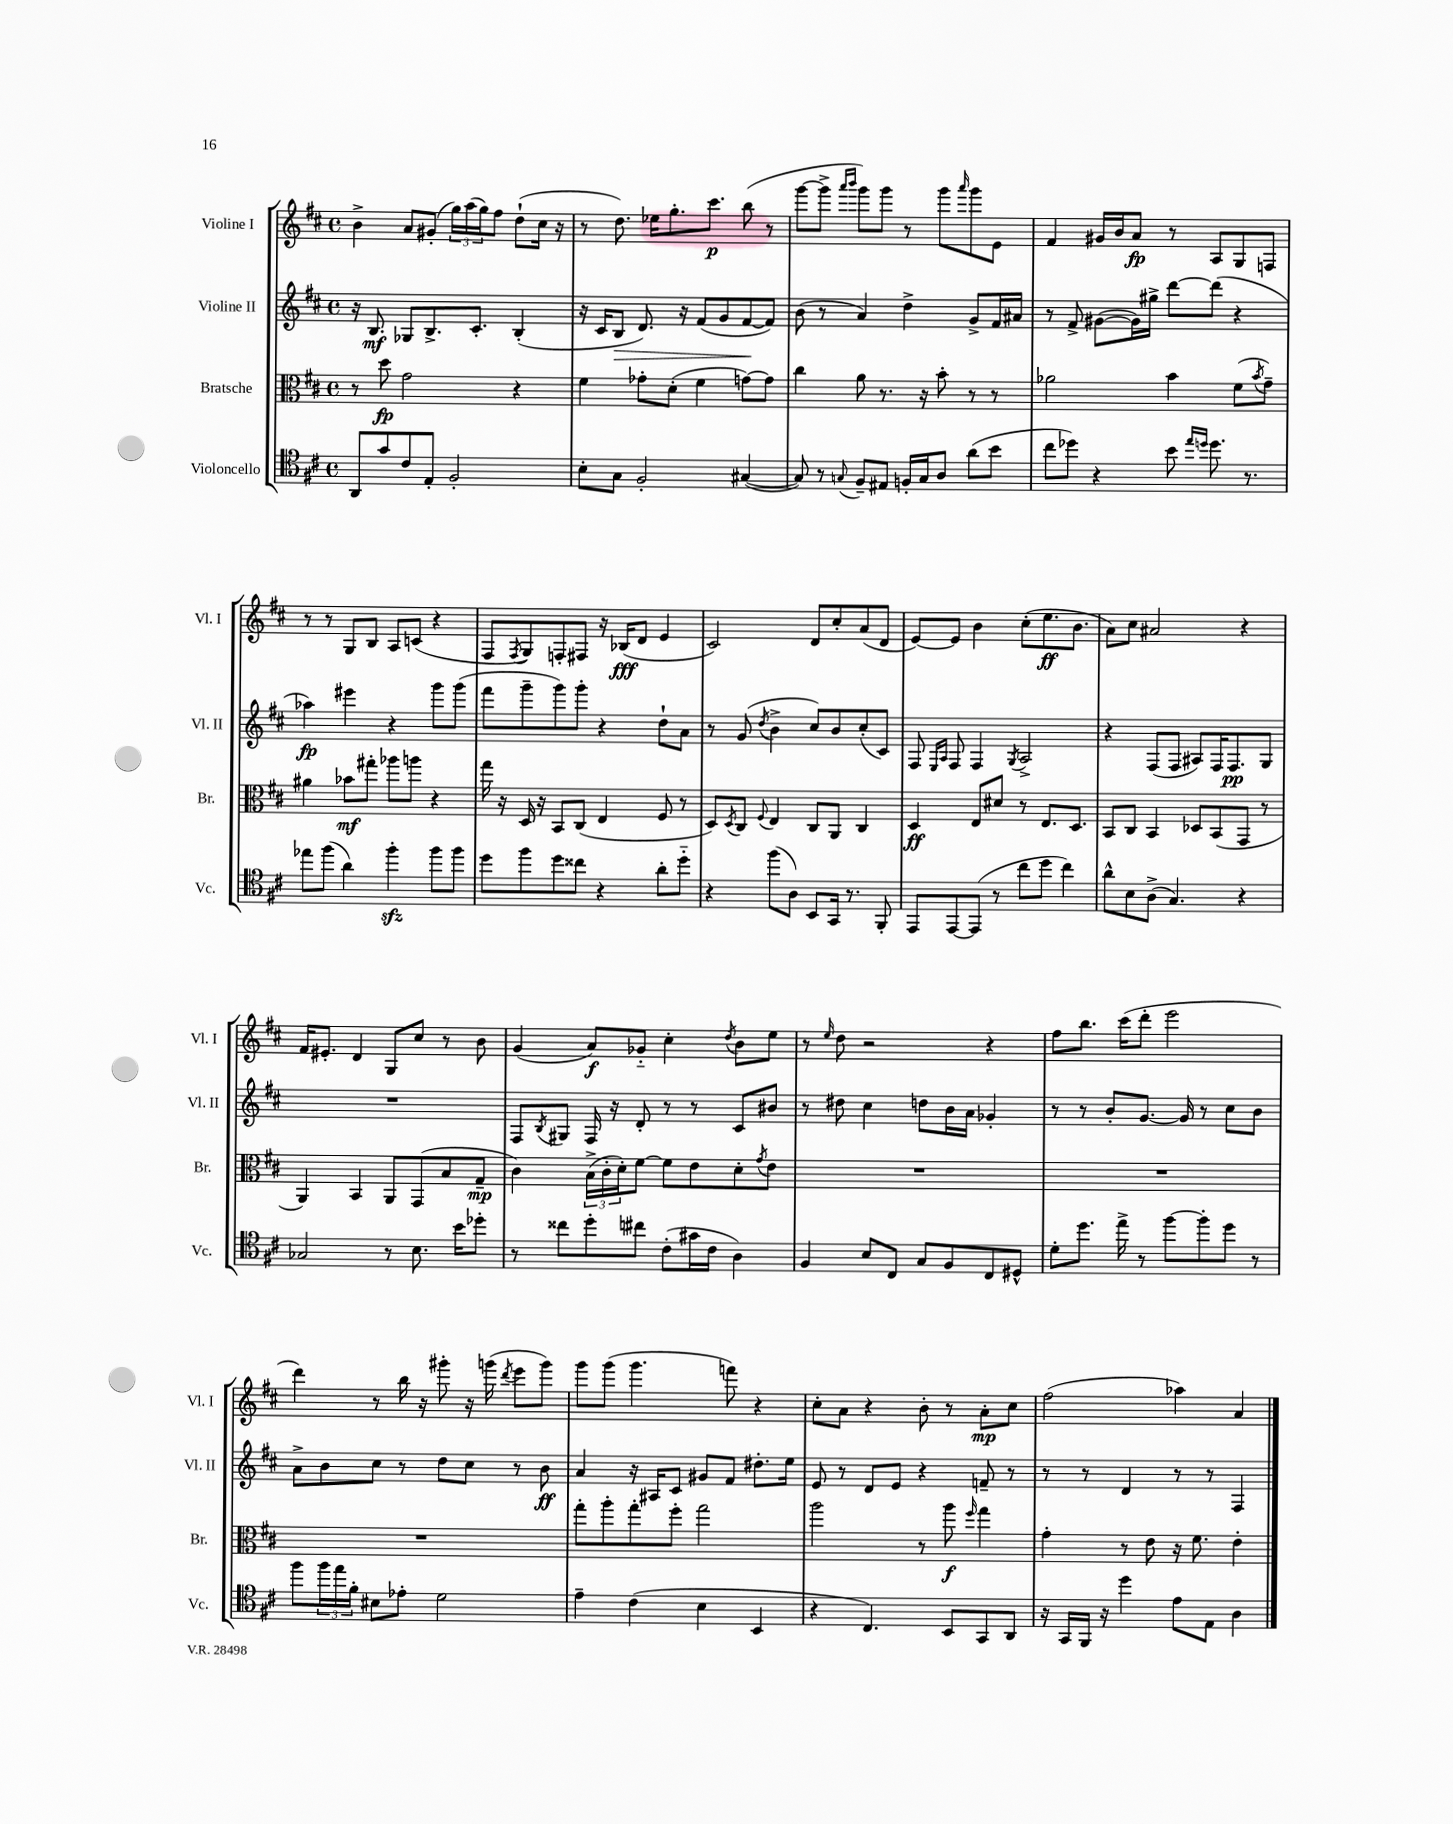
<<
\new StaffGroup <<
\new Staff = "s0" \with { instrumentName = "Violine I" shortInstrumentName = "Vl. I" } {
    \clef treble \key d \major \defaultTimeSignature \time 4/4
    b'4-> a'8 gis'8-.( \tuplet 3/2 { g''16) a''16( g''16) } fis''8 d''8-!( cis''16 r16 |
    r8 d''8.) ees''16 g''8.-. cis'''8.\p b''8( r8 |
    g'''8~ g'''8-> \grace { a'''16 b'''16 } g'''8) g'''8 r8 g'''8 \grace { a'''16 } g'''8 e'8 |
    fis'4 gis'16 b'16 a'8\fp r8 a8 g8 f8 |
    r8 r8 g8 b8 a8 c'8( r4 |
    fis8 \acciaccatura { fis8 } g8) f8-. fis8 r16 bes16\fff( d'8 e'4 |
    cis'2) d'8 cis''8-. a'8( d'8 |
    e'8~) e'8 b'4 cis''8-.( e''8.\ff b'8. |
    a'8) cis''8 ais'2 r4 |
    fis'16 eis'8.-. d'4 g8 cis''8 r8 b'8 |
    g'4( a'8\f) ges'8-_ cis''4-. \acciaccatura { d''8 } b'8 e''8 |
    r8 \grace { e''16 } d''8 r2 r4 |
    fis''8 b''8. cis'''16( d'''8-. e'''2 |
    d'''4) r8 b''16 r16 gis'''8-. r16 g'''16( \acciaccatura { d'''8 } e'''8 g'''8) |
    g'''8 g'''8( g'''4. f'''8) r4 |
    cis''8-. a'8 r4 b'8-. r8 a'8-.\mp cis''8 |
    fis''2( aes''4) a'4 \bar "|." |
}
\new Staff = "s1" \with { instrumentName = "Violine II" shortInstrumentName = "Vl. II" } {
    \clef treble \key d \major \defaultTimeSignature \time 4/4
    r16 b8.\mf ges8 b8.-> cis'8.-. b4-.( |
    r16 cis'16 b8\> d'8.) r16 fis'8( g'8 fis'8~\! fis'8) |
    b'8( r8 a'4) d''4-> g'8-> fis'16 ais'16 |
    r8 fis'8-> gis'8~( gis'16) gis''16-> d'''8~ d'''8( r4 |
    aes''4\fp) eis'''4 r4 g'''8 g'''8( |
    fis'''8 g'''8-- g'''8) g'''8-. r4 d''8-! a'8 |
    r8 g'8( \acciaccatura { d''8 } b'4-> cis''8) b'8 cis''8-.( cis'8) |
    fis8 \grace { e16 a16 } fis8 fis4 \acciaccatura { g8 } a2-> |
    r4 fis8( fis8 ais8) fis16 fis8.\pp g8 |
    R1 |
    fis8 \acciaccatura { b8 } gis8 fis16 r16 d'8-. r8 r8 cis'8 bis'8 |
    r8 dis''8 cis''4 d''8 b'16 a'16 ges'4-. |
    r8 r8 b'8-. g'8.~ g'16 r8 cis''8 b'8 |
    a'8-> b'8 cis''8 r8 d''8 cis''8 r8 b'8\ff |
    a'4 r16 ais16 cis'8 gis'8 fis'8 dis''8.-. e''16 |
    e'8 r8 d'8 e'8 r4 f'8-- r8 |
    r8 r8 d'4 r8 r8 fis4 \bar "|." |
}
\new Staff = "s2" \with { instrumentName = "Bratsche" shortInstrumentName = "Br." } {
    \clef alto \key d \major \defaultTimeSignature \time 4/4
    r8 d''8\fp g'2 r4 |
    fis'4 ges'8-. d'8-.( fis'4 g'8~) g'8 |
    cis''4 a'8 r8. r16 b'8-. r8 r8 |
    aes'2 b'4 fis'8( \acciaccatura { b'8 } g'8--) |
    ais'4 bes'8\mf gis''8-. aes''8 a''8 r4 |
    g''16 r16 d16 r16 b,8 cis8( e4 fis8 r8 |
    d8) \acciaccatura { d8 } cis8 \appoggiatura { fis8 } e4 cis8 a,8 cis4 |
    d4\ff e8 dis'8 r8 e8. d8. |
    b,8 cis8 b,4 des8 b,8( g,8 r8 |
    a,4) b,4 a,8 g,8( b8 g8--\mp |
    cis'4) \tuplet 3/2 { b16->( cis'16-. d'16-.) } fis'8~ fis'8 e'8 d'8-. \acciaccatura { g'8 } e'8 |
    R1 |
    R1 |
    R1 |
    g''8-. a''8-. g''8-. fis''8-. g''2 |
    a''2 r8 a''8\f \grace { fis''16 } g''4 |
    g'4-. r8 e'8 r16 fis'8. e'4-. \bar "|." |
}
\new Staff = "s3" \with { instrumentName = "Violoncello" shortInstrumentName = "Vc." } {
    \clef tenor \key d \major \defaultTimeSignature \time 4/4
    a,8 g'8 cis'8 e8-. fis2-. |
    b8-. g8 fis2-. gis4~( |
    gis8) r8 \appoggiatura { g8 } fis8-- eis8 f16-. g16 a8 a'8( b'8 |
    cis''8 des''8) r4 b'8 \grace { e''16 d''16 } d''8. r8. |
    ees''8 fis''8( a'4) fis''4-.\sfz fis''8 fis''8 |
    d''8 fis''8 d''8 cisis''8 r4 a'8-. d''8-_ |
    r4 fis''8( a8) b,8 g,16 r8. fis,8-. |
    e,8 e,8~ e,8( r8 cis''8 d''8 cis''4) |
    a'8-^ b8 a8->( g4.) r4 |
    ges2 r8 b8. b'16 des''8-. |
    r8 cisis''8 d''8-. cis''8 cis'8-.( gis'16 cis'16 a4) |
    fis4 b8 cis8 g8 fis8 cis8 dis8-^ |
    d'8-. d''8. e''16-> r8 fis''8~ fis''8-. d''8 r8 |
    fis''8 \tuplet 3/2 { fis''16 e''16 fis'16-. } bis8 ees'8-. d'2 |
    e'4-- cis'4( b4 b,4 |
    r4 cis4.) b,8 g,8 a,8 |
    r16 g,16 fis,16 r16 d''4 e'8 e8 a4 \bar "|." |
}
>>
>>
\layout { \context { \Score \remove "Bar_number_engraver" } }
